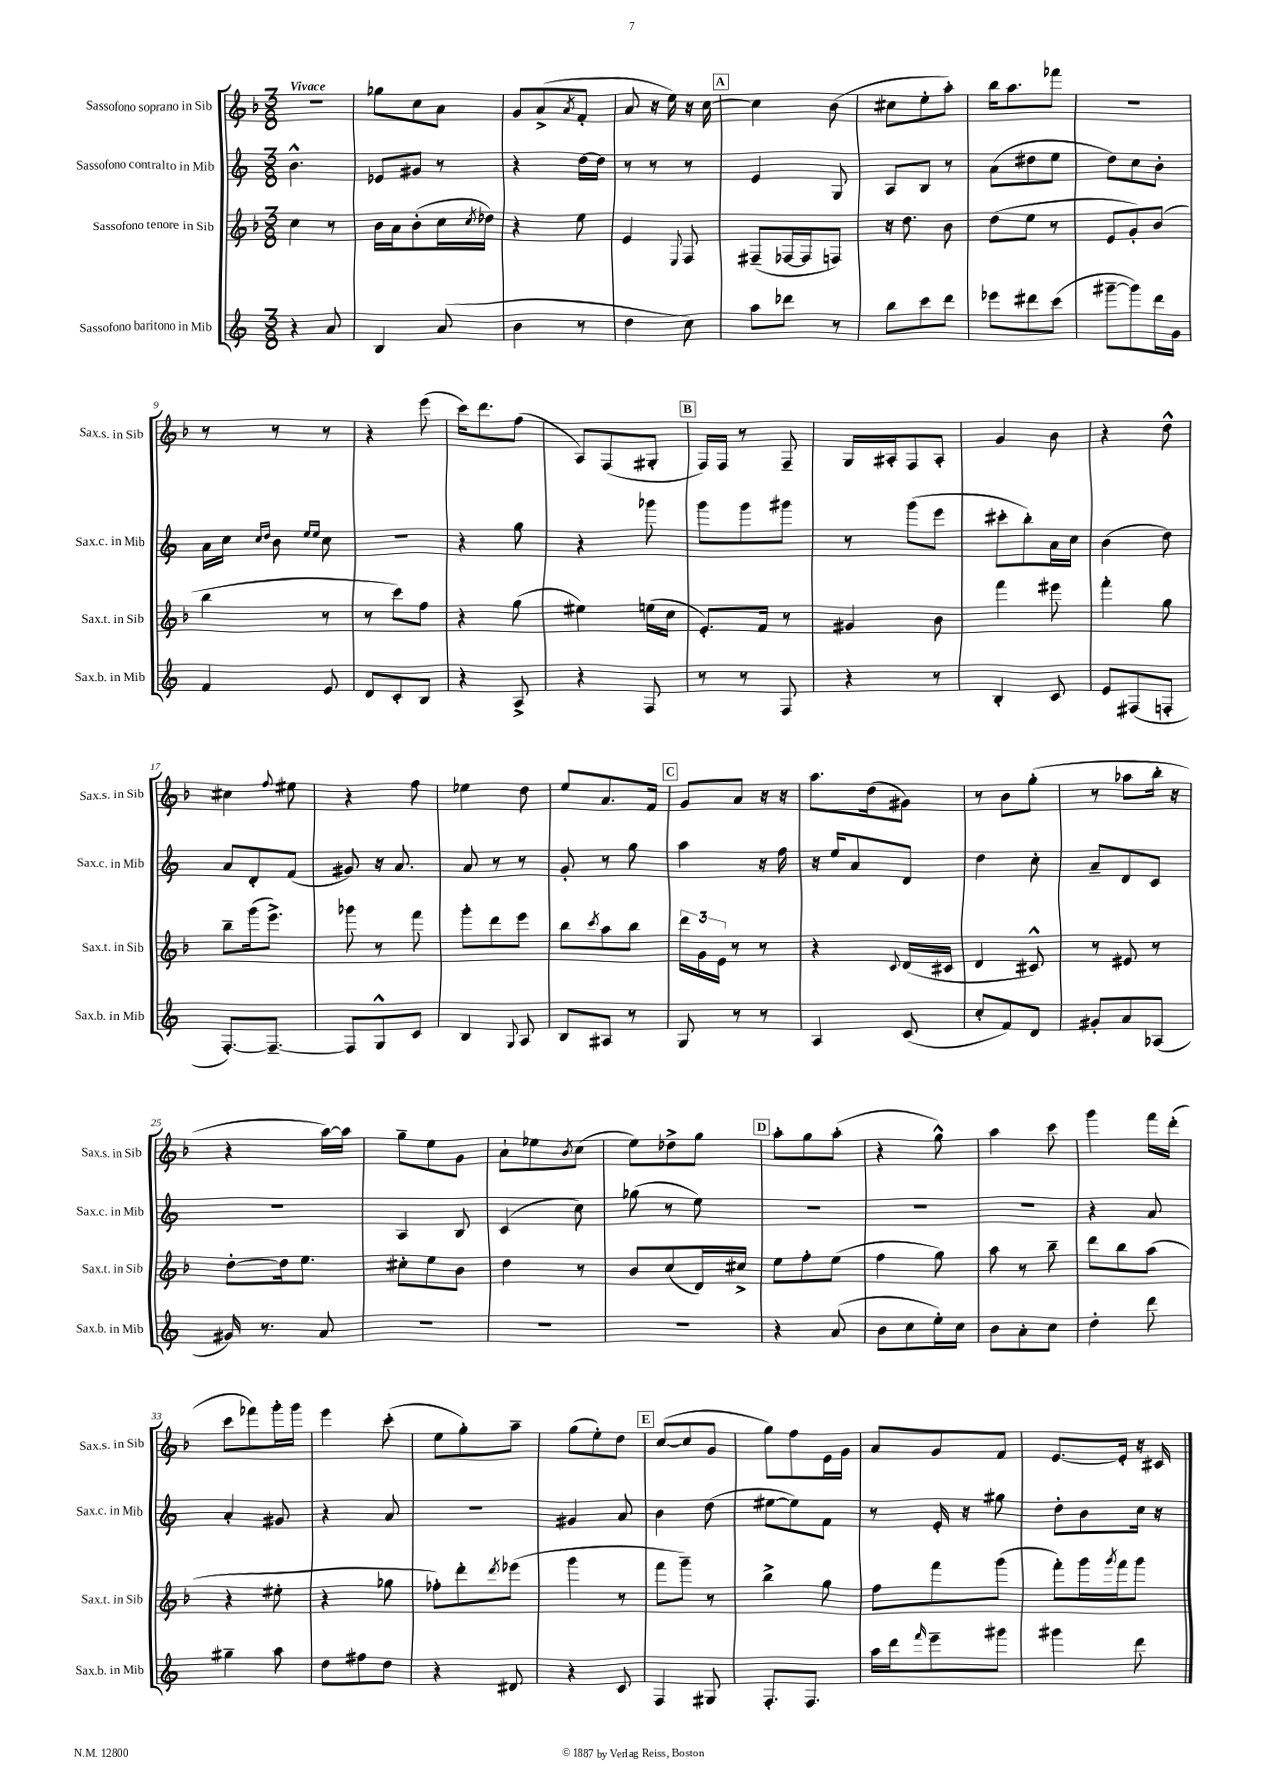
<<
\new StaffGroup <<
\new Staff = "s0" \with { instrumentName = "Sassofono soprano in Sib" shortInstrumentName = "Sax.s. in Sib" } {
    \clef treble \key f \major \numericTimeSignature \time 3/8 \tempo "Vivace"
    R4. |
    ges''8 c''8 a'8 |
    g'8 a'8->( \acciaccatura { a'8 } f'8-. |
    a'8 r16 e''16) r16 c''16~ |
    \mark \markup { \box "A" } c''4 bes'8( |
    cis''8 e''8-. a''8-.) |
    bes''16 a''8. fes'''8 |
    R4. |
    r8 r8 r8 |
    r4 e'''8( |
    c'''16) d'''8. f''8( |
    a8) f8( gis8-. |
    \mark \markup { \box "B" } f16) f16 r8 f8-- |
    g16 ais16-. f8 ais8-. |
    g'4 bes'8 |
    r4 d''8-^ |
    cis''4 \appoggiatura { f''8 } eis''8 |
    r4 f''8 |
    ees''4 d''8 |
    e''8 a'8. f'16 |
    \mark \markup { \box "C" } g'8 a'8 r16 r16 |
    a''8. d''16( gis'8) |
    r8 bes'8 g''8-.( |
    r8 aes''8 bes''16-. r16 |
    r4 a''16~) a''16 |
    g''8-- e''8 g'8 |
    a'8-! ees''8 \acciaccatura { bes'8 } c''8( |
    e''8) des''8-> g''8 |
    \mark \markup { \box "D" } a''8-. g''8 a''8-.( |
    r4 g''8-^) |
    a''4 c'''8 |
    g'''4 f'''16 d'''16-.( |
    c'''8 fes'''8) g'''16-. g'''16 |
    e'''4 c'''8-.( |
    e''8 g''8-.) a''8-- |
    g''8( e''8-.) d''8 |
    \mark \markup { \box "E" } c''8~( c''8 g'8 |
    g''8) f''8 e'16 g'16 |
    a'8 g'8 f'8 |
    e'8.~ e'16-. r16 cis'16 \bar "|." |
}
\new Staff = "s1" \with { instrumentName = "Sassofono contralto in Mib" shortInstrumentName = "Sax.c. in Mib" } {
    \clef treble \key c \major \numericTimeSignature \time 3/8
    b'4.-^ |
    ees'8 gis'8 r8 |
    r4 d''16~ d''16 |
    r8 r8 r8 |
    \mark \markup { \box "A" } e'4 g8 |
    a8 b8 r8 |
    a'8( dis''8 e''8 |
    d''8) c''8 b'8-. |
    a'16 c''16 \grace { c''16 d''16 } b'8 \grace { e''16 e''16 } c''8 |
    R4. |
    r4 g''8 |
    r4 ges'''8 |
    \mark \markup { \box "B" } g'''8 g'''8 gis'''8 |
    r8 g'''8( e'''8 |
    cis'''8-. b''8-.) a'16 c''16 |
    b'4( d''8) |
    a'8 d'8-. f'8( |
    gis'8) r16 a'8. |
    a'8 r8 r8 |
    g'8-. r8 g''8 |
    \mark \markup { \box "C" } a''4 r16 f''16 |
    r16 e''16 a'8 d'8 |
    d''4 c''8-. |
    a'8-- d'8 c'8 |
    R4. |
    a4 b8 |
    c'4( c''8) |
    ges''8( r8 e''8) |
    \mark \markup { \box "D" } R4. |
    R4. |
    R4. |
    r4 a'8 |
    a'4-. gis'8 |
    r4 a'8 |
    R4. |
    gis'4 a'8 |
    \mark \markup { \box "E" } b'4 d''8( |
    eis''8~ eis''8) f'8 |
    r8 e'16-. r16 gis''8 |
    d''8-. b'8 c''16 r16 \bar "|." |
}
\new Staff = "s2" \with { instrumentName = "Sassofono tenore in Sib" shortInstrumentName = "Sax.t. in Sib" } {
    \clef treble \key f \major \numericTimeSignature \time 3/8
    c''4 r8 |
    bes'16 a'16 bes'8-.( c''16 \acciaccatura { c''8 } des''16) |
    r4 e''8 |
    e'4 \appoggiatura { e8 } f8 |
    \mark \markup { \box "A" } fis8--( fes16~ fes16 f8) |
    r16 d''8. bes'8 |
    d''8( e''8 r8 |
    e'8 g'8-.) bes'8( |
    bes''4 r8 |
    r8 c'''8) f''8 |
    r4 g''8( |
    eis''4) e''16( c''16 |
    \mark \markup { \box "B" } e'8.-.) f'16 r8 |
    gis'4 bes'8 |
    f'''4 eis'''8 |
    f'''4-. g''8 |
    bes''8-- g'''16( e'''8.->) |
    ges'''8 r8 f'''8 |
    g'''8-. d'''8 e'''8 |
    bes''8 \acciaccatura { c'''8 } a''8 bes''8 |
    \mark \markup { \box "C" } \tuplet 3/2 { d'''16 g'16 e'16 } r8 r8 |
    r4 \appoggiatura { c'8 } d'16( cis'16 |
    d'4 cis'8-^) |
    r8 eis'8 r8 |
    d''8~-. d''16 e''8. |
    cis''8-. e''8 bes'8 |
    d''4 r8 |
    bes'8 c''8( d'16) cis''16-> |
    \mark \markup { \box "D" } e''8 f''8-. e''8( |
    f''4 g''8) |
    a''8 r8 bes''8-- |
    d'''8 bes''8 a''8( |
    r4 eis''8-. |
    r4 ges''8 |
    fes''8-.) d'''8-. \acciaccatura { d'''8 } ees'''8( |
    g'''4 r8 |
    \mark \markup { \box "E" } f'''8 g'''8--) r8 |
    bes''4-> g''8 |
    f''8 f'''8 g'''8( |
    f'''8-.) g'''16 \acciaccatura { g'''8 } f'''16 g'''8 \bar "|." |
}
\new Staff = "s3" \with { instrumentName = "Sassofono baritono in Mib" shortInstrumentName = "Sax.b. in Mib" } {
    \clef treble \key c \major \numericTimeSignature \time 3/8
    r4 a'8 |
    b4 a'8( |
    b'4 r8 |
    d''4 c''8) |
    \mark \markup { \box "A" } a''8 des'''8 r8 |
    b''8 c'''8 d'''8 |
    ees'''8 dis'''8 c'''8( |
    gis'''8~-- gis'''8) d'''16 g'16 |
    f'4 e'8 |
    d'8 c'8-. b8 |
    r4 a8-> |
    r4 f8 |
    \mark \markup { \box "B" } r8 r8 f8 |
    r4 r8 |
    b4-. c'8 |
    e'8 fis8( f8-. |
    f8.~-.) f8.~-- |
    f8 g8-^ c'8 |
    b4 \appoggiatura { g8 } a8 |
    b8 ais8 r8 |
    \mark \markup { \box "C" } g8 r8 r8 |
    a4 c'8( |
    c''8-. f'8) d'8 |
    gis'8-. a'8 aes8( |
    gis'16) r8. a'8 |
    R4. |
    R4. |
    R4. |
    \mark \markup { \box "D" } r4 a'8( |
    b'8 c''8 e''16-.) c''16 |
    b'8 a'8-. c''8 |
    d''4-. d'''8 |
    gis''4-- a''8 |
    d''8 fis''8 d''8 |
    r4 dis'8 |
    r4 c'8 |
    \mark \markup { \box "E" } f4 gis8 |
    f8.-. f8. |
    a''16 d'''16 \grace { f'''16 } e'''8-- gis'''8 |
    gis'''4 d'''8 \bar "|." |
}
>>
>>
